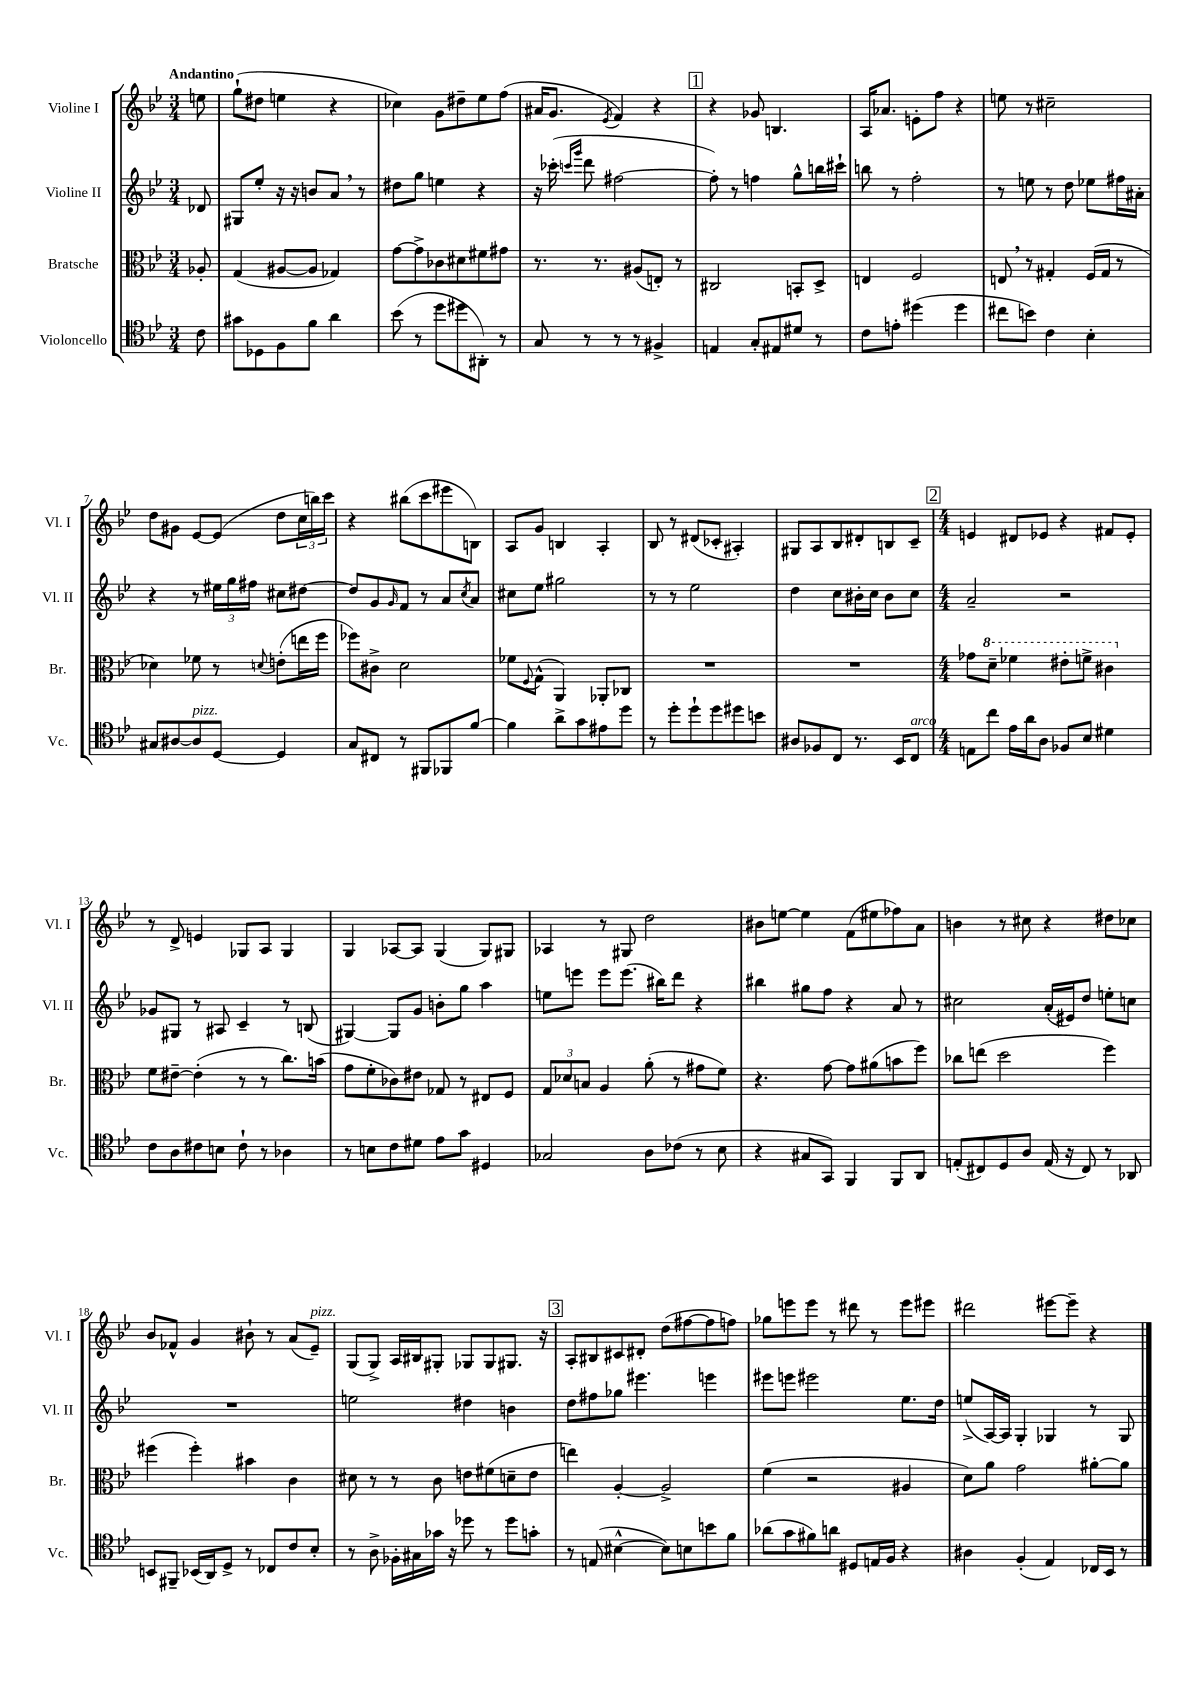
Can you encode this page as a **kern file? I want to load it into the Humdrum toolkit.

**kern	**kern	**kern	**kern
*staff4	*staff3	*staff2	*staff1
*clefC4	*clefC3	*clefG2	*clefG2
*k[b-e-]	*k[b-e-]	*k[b-e-]	*k[b-e-]
*M3/4	*M3/4	*M3/4	*M3/4
8c	8A-'	8d-	8ee
=	=	=	=
8g#	(4G	8G#	(8gg`
8D-	.	8ee-'	8dd#
8F	[8A#	16r	4ee
.	.	16r	.
8f	8A#]	8b	.
4a	4G-)	8a	4r
.	.	8r	.
=	=	=	=
(8b-	[8g	8dd#	4cc-)
8r	8g^]	8gg	.
8dd	8c-	4ee	8g
8dd#	8d#	.	8dd#~
8AA#')	8f#	4r	8ee-
8r	8g#	.	(8ff
=	=	=	=
8G	8.r	16r	16a#
.	.	(16ccc-'	8.g
.	.	16qqccc	.
.	.	16qqggg	.
8r	.	8ddd	.
.	8.r	.	.
.	.	.	8qe-
8r	.	[2ff#	4f)
8r	(8A#	.	.
4F#^	8E')	.	4r
.	8r	.	.
=	=	=	=
4E	2C#	8ff#'])	4r
.	.	8r	.
8G'	.	4ff	8g-
8E#	.	.	4.B
8d#	8BB'	8gg^^	.
8r	8D^	16bb	.
.	.	16ccc#`	.
=	=	=	=
8c	4E	8bb	16A
.	.	.	8.a-
8e'	.	8r	.
(4dd#	2F	2ff'	8e'
.	.	.	8ff
4dd#	.	.	4r
=	=	=	=
8cc#	8E	8r	8ee
8b)	8r	8ee	8r
4c	4G#'	8r	2cc#~
.	.	8dd	.
4B-'	(16F	8ee-	.
.	16G#	.	.
.	8r	16ff#	.
.	.	16a#'	.
=	=	=	=
8G#	4d-)	4r	8dd
[8A#	.	.	8g#
8A#]	8f-	8r	[8e-
[8D	8r	24ee#	(8e-]
.	.	24gg	.
.	.	24ff#	.
.	8qqd	.	.
4D]	(8e'	8cc#	8dd
.	16ee	[8dd#	24cc
.	.	.	24bb)
.	16ff	.	.
.	.	.	24ccc
=	=	=	=
8G	8ff-)	8dd#]	4r
8C#	8c#^	8g	.
.	.	16qqg	.
8r	2d	8f	(8bb#
8FF#	.	8r	8ccc
8FF-	.	8a	8eee#
.	.	8qcc	.
[8f	.	8a	8B)
=	=	=	=
4f]	8f-	8cc#	8A
.	8qqF	.	.
.	(8G^^	8ee-	8g
8a^	4AA)	2gg#	4B
8g	.	.	.
8e#	8AA-'	.	4A'
8dd	8C-	.	.
=	=	=	=
8r	2.r	8r	8B-
8dd'	.	8r	8r
8dd`	.	2ee-	(8d#
8dd	.	.	8c-'
8dd#	.	.	4A#')
8b	.	.	.
=	=	=	=
8A#	2.r	4dd	8G#
8F-	.	.	8A
8C	.	8cc	8B-
8.r	.	16b#'	8d#'
.	.	16cc	.
.	.	8b#	8B
16BB-	.	.	.
8C	.	8cc	8c~
=	=	=	=
*M4/4	*M4/4	*M4/4	*M4/4
8E	8g-	2a~	4e
8cc	8dd~	.	.
16e-	4ff-	.	8d#
16a	.	.	.
8A	.	.	8e-
8F-	8ee#'	2r	4r
8B-	8ff^	.	.
4d#	4cc#	.	8f#
.	.	.	8e-'
=	=	=	=
8c	8f	8g-	8r
8A	[8e#~	8G#	8d^
8c#	(4e#']	8r	4e
8B	.	8A#	.
8c#`	8r	4c~	8G-
8r	8r	.	8A
4A-	8.cc)	8r	4G-
.	.	(8B	.
.	(16b	.	.
=	=	=	=
8r	8g	[4G#)	4G
8B	8f'	.	.
8c	8c-)	8G#]	[8A-
8d#	8e#	8g	8A-]
8e-	8G-	8b'	(4G
8g	8r	8gg	.
4D#	8E#	4aa	8G)
.	8F	.	8G#
=	=	=	=
2G-	12G	8ee	4A-
.	12d-	.	.
.	.	8eee	.
.	12B	.	.
.	4A	8eee	8r
.	.	(8.eee	8G#
8A	(8a'	.	2dd
.	.	16bb#)	.
(8c-	8r	8ddd	.
8r	8g#	4r	.
8B-	8f)	.	.
=	=	=	=
4r	4.r	4bb#	8b#
.	.	.	[8ee
8G#	.	8gg#	4ee]
8GG)	[8g	8ff	.
4FF	8g]	4r	(8f
.	(8a#	.	8ee#
8FF	8b	8a	8ff-)
8AA	8ff)	8r	8a
=	=	=	=
(8E'	8cc-	2cc#	4b
8C#)	(8ee	.	.
8D	2dd	.	8r
8A	.	.	8cc#
(16E	.	(16a'	4r
16r	.	16e#)	.
8C#)	.	8dd	.
8r	4ff)	8ee'	8dd#
8AA-	.	8cc	8cc-
=	=	=	=
8BB	(4ff#	1r	8b-
8FF#~	.	.	8f-^^
(16BB-	4ff#')	.	4g
16AA)	.	.	.
8D^	.	.	.
8r	4b#	.	8b#`
8C-	.	.	8r
8c	4c	.	(8a
8B-'	.	.	8e-~)
=	=	=	=
8r	8d#	2ee	(8G
8A^	8r	.	8G^)
16F-'	8r	.	16A
16G#	.	.	16B#
16g-	8c	.	8G#'
16r	.	.	.
8dd-	8e	4dd#	8G-
8r	(8f#	.	8G-
8dd-	8d~	4b	8.G#
8g'	8e	.	.
.	.	.	16r
=	=	=	=
8r	4ee)	8dd	8A'
(8E	.	8ff#	8B#
[4B#^^	[4A'	8gg-	8c#
.	.	4.eee#	8d#'
8B#])	2A^]	.	(8dd
8B	.	.	[8ff#
8b	.	4eee	8ff#]
8f	.	.	8ff)
=	=	=	=
(8a-	(4f	8eee#	8gg-
8g	.	8eee	8eee
8f#)	2r	2eee#	8eee
8a	.	.	8r
8D#	.	.	8ddd#
16E	.	.	8r
16F	.	.	.
4r	4A#	8.ee-	8eee
.	.	.	8eee#
.	.	16dd	.
=	=	=	=
4A#	8d)	(8ee^	2ddd#
.	8a	[16A)	.
.	.	16A]	.
(4F'	2g	4G'	.
4E-)	.	4G-	[8eee#
.	.	.	8eee#~]
16C-	[8a#'	8r	4r
16BB-	.	.	.
8r	8a#]	8G-	.
==	==	==	==
*-	*-	*-	*-
